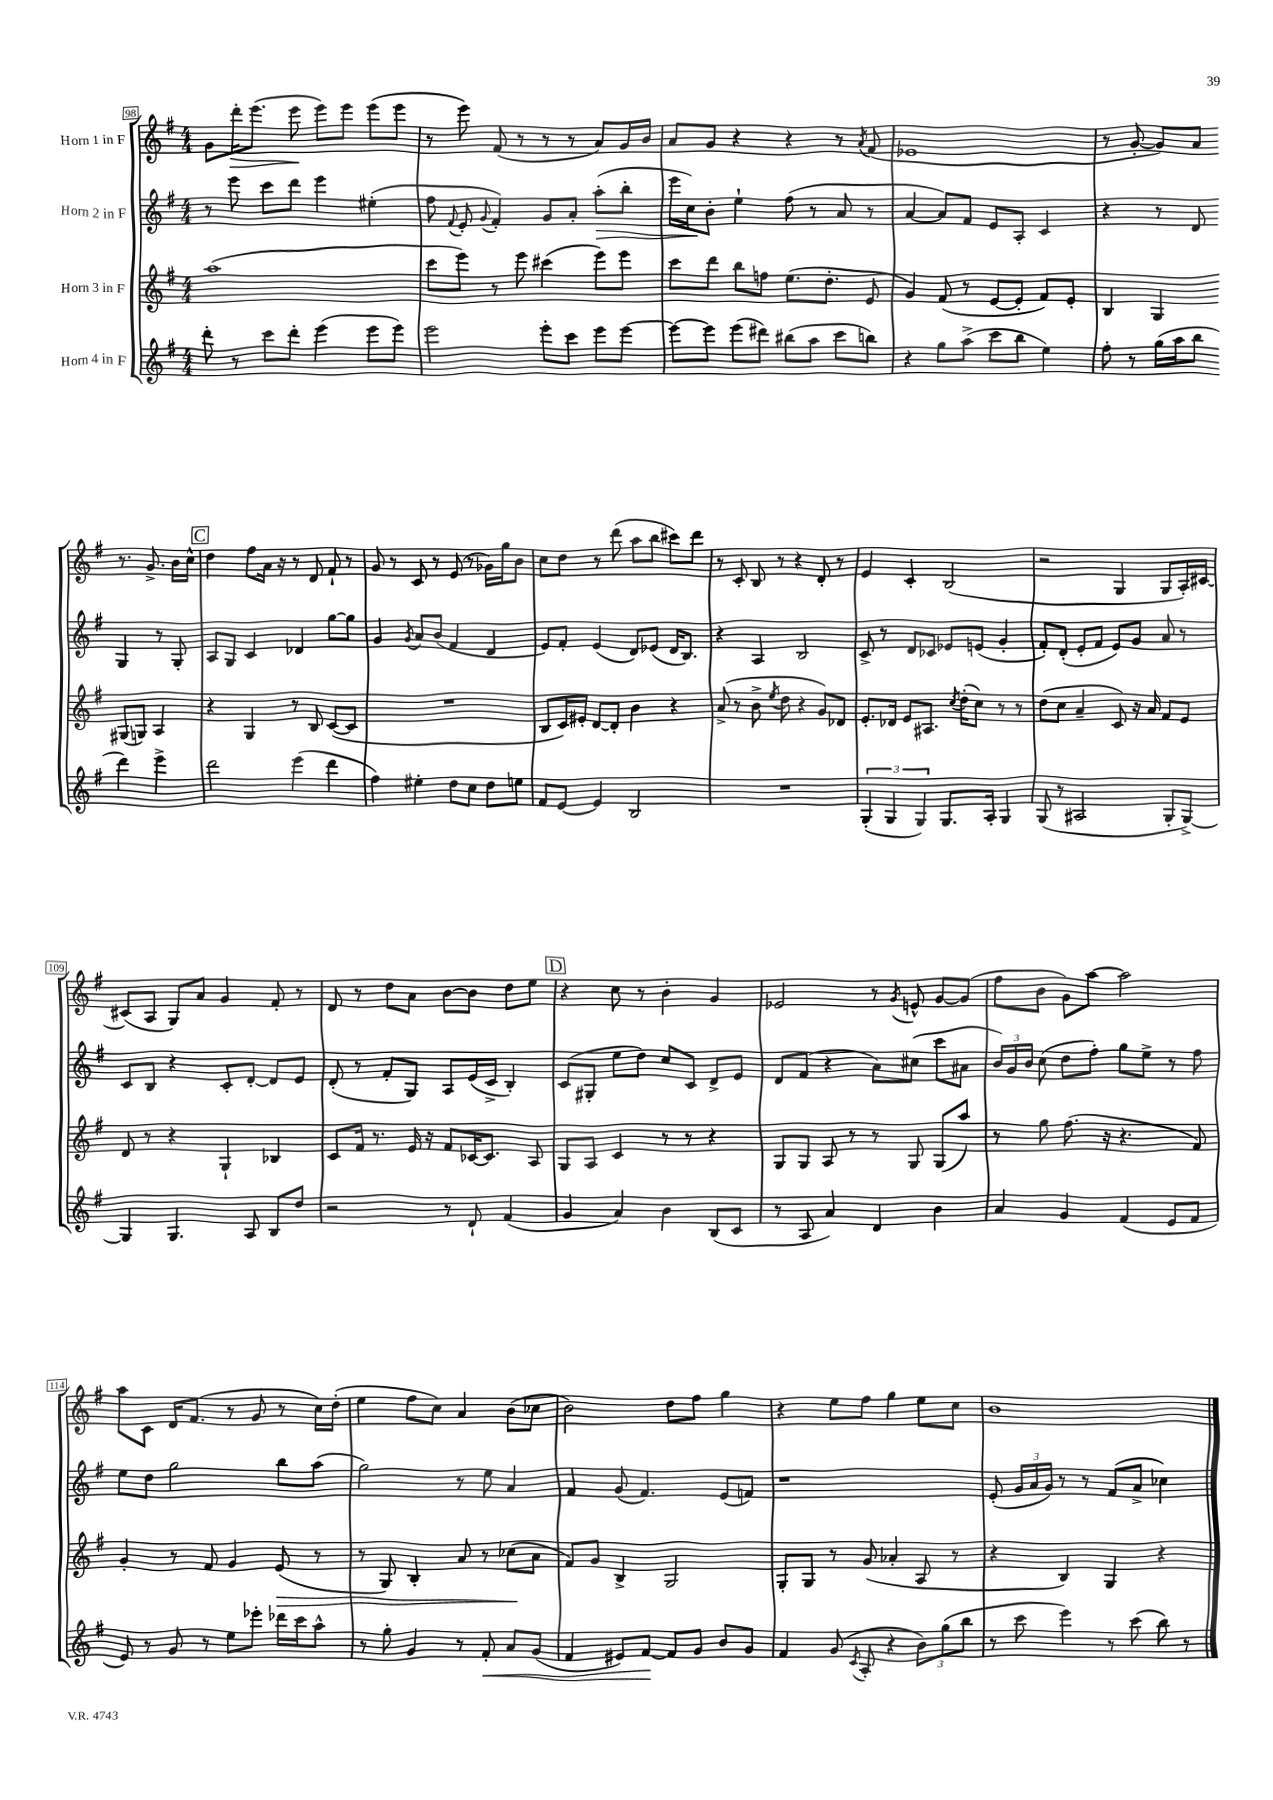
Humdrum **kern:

**kern	**kern	**kern	**kern
*staff4	*staff3	*staff2	*staff1
*clefG2	*clefG2	*clefG2	*clefG2
*k[f#]	*k[f#]	*k[f#]	*k[f#]
*M4/4	*M4/4	*M4/4	*M4/4
8ddd'	(1aa	8r	8g
8r	.	8eee	16ddd'
.	.	.	(8.eee
8ccc	.	8ccc	.
8ddd'	.	8ddd	8eee
(4eee	.	4eee	8eee)
.	.	.	8eee
8eee	.	(4ee#'	(8eee
8eee)	.	.	8eee
=	=	=	=
2eee	8ccc	8ff#	8r
.	.	8qqf#	.
.	8eee)	8e'	8eee)
.	.	8qqg	.
.	8r	4f#')	(8f#
.	8eee	.	8r
8eee'	(4ccc#	8g	8r
8ccc	.	8a'	8r
8eee	8eee)	(8aa'	8a)
[8eee	8eee	8bb'	16g
.	.	.	16b
=	=	=	=
8eee_	8ccc	16eee	8a
.	.	16cc)	.
8eee]	8ddd	8b'	8g
(8eee	8bb	4ee`	4r
8ddd#)	8ff	.	.
(8bb#	(8.ee	(8ff#	4r
8aa	.	8r	.
.	8.dd'	.	.
8ccc	.	8a	8r
.	.	.	8qa
8bb)	8e	8r	(8f#
=	=	=	=
4r	4g)	[4a	1e-
8gg	(8f#	8a])	.
(8aa^	8r	8f#	.
8ccc	[8e	8e	.
8bb	8e']	8A'	.
4ee)	8f#)	4c	.
.	8e'	.	.
=	=	=	=
8ff#'	4B	4r	8r
8r	.	.	[8g'
(16gg	4G	8r	8g])
16aa	.	.	.
8bb	.	8d	8a
4ddd)	(8G#	4G	8.r
.	8G)	.	.
.	.	.	8.g^
4eee^	4A	8r	.
.	.	8G'	16b
.	.	.	16cc^^
=	=	=	=
2ddd	4r	8A	4dd
.	.	8G	.
.	4G	4c	8ff#
.	.	.	16a
.	.	.	16r
(4eee	8r	4d-	8r
.	8B	.	8d
4ddd	([8c	[8gg	8f#`
.	8c]	8gg]	8r
=	=	=	=
4ff#)	1r	4g	8g
.	.	.	8r
.	.	8qg	.
4ee#'	.	8a	8c
.	.	(8b	8r
8dd	.	4f#	(8e
8cc	.	.	8r
8dd	.	4d	16g-)
.	.	.	16gg
8ee	.	.	8b
=	=	=	=
8f#	8B	8e)	8cc
[8e	16c)	8f#'	8dd
.	16e#'	.	.
4e]	[8d	(4e	8r
.	8d']	.	(8ddd
2B	4b	8d)	8aa
.	.	(8e-	8bb
.	4r	16d	8ccc#)
.	.	8.B)	.
.	.	.	8ddd
=	=	=	=
1r	(8a^	4r	8r
.	8r	.	8c'
.	8b^	4A	8B
.	8qee	.	.
.	8dd	.	8r
.	4r	2B	4r
.	8g)	.	8d'
.	8d-	.	8r
=	=	=	=
(6G'	8.e'	8c^	4e
.	.	8r	.
6G	.	.	.
.	16d-	.	.
.	8e	8d	4c'
6G)	.	.	.
.	8.A#	8c-	.
8.G	.	8e-	(2B
.	8qcc	.	.
.	(16dd'	.	.
.	8cc)	(8e	.
16A'	.	.	.
4G	8r	4g'	.
.	8r	.	.
=	=	=	=
(8G	(8dd	8f#')	2r
8r	8cc	(8d'	.
2A#	4a~	8e'	.
.	.	8f#	.
.	8c)	8e)	4G
.	16r	8g	.
.	16a	.	.
8G'	8f#	8a	8G
[8G^)	8e	8r	16A')
.	.	.	[16c#
=	=	=	=
4G]	8d	8c	(8c#]
.	8r	8B	8A
4.G	4r	4r	8G)
.	.	.	8a
.	4G`	8c'	4g
8A	.	[8d'	.
8B	4B-	8d]	8f#'
8dd	.	8e	8r
=	=	=	=
2r	8c	(8d'	8d
.	16f#	8r	8r
.	8.r	.	.
.	.	8f#'	8dd
.	16e	8G)	8a
.	16r	.	.
8r	8f#	8A	[8b
8d`	[16c-	(16e	8b]
.	8.c-]	16c^	.
(4f#	.	4B')	8dd
.	8A	.	8ee
=	=	=	=
4g	8G	(8c	4r
.	8A	8G#'	.
4a)	4c	8ee	8cc
.	.	8dd)	8r
4b	8r	8cc	4b'
.	8r	8c	.
(8B	4r	8d^	4g
8c	.	8e	.
=	=	=	=
8r	8G	8d	2e-
8A	8G	(8f#	.
4a)	8A	4r	.
.	8r	.	.
4d	8r	8a)	8r
.	.	.	8qg
.	8G	(8cc#	8e^^
4b	(8G	8ccc	[8g
.	8aa)	8a#	(8g]
=	=	=	=
4a	8r	24b)	8ff#
.	.	24g	.
.	.	24b	.
.	8gg	(8cc	8b
4g	(8.ff#	8dd	8g)
.	.	8ff#')	[8aa
.	16r	.	.
(4f#	4.r	8gg	2aa]
.	.	8ee^	.
8e	.	8r	.
8f#	8f#)	8ff#	.
=	=	=	=
8e)	4g'	8ee	8aa
8r	.	8dd	8c
8g	8r	2gg	16d
.	.	.	(8.f#
8r	8f#	.	.
8ee	4g	.	8r
8eee-'	.	.	8g
16ddd-	(8e	8bb	8r
16ccc	.	.	.
8aa^^	8r	(8aa	16cc)
.	.	.	(16dd'
=	=	=	=
8r	8r	2gg)	4ee
8gg'	8G)	.	.
4g	4B'	.	8ff#
.	.	.	8cc)
8r	8a	8r	4a
8f#'	8r	8ee	.
8a	(8cc-	4a	(8b
(8g	8a	.	8cc-
=	=	=	=
4f#	8f#)	4f#	2b)
.	8g	.	.
8e#)	4B^	(8g	.
[8f#	.	4.f#)	.
8f#]	2G	.	8dd
8g	.	.	8ff#
8b	.	(8e	4gg
8g	.	8f)	.
=	=	=	=
4f#	8G'	1r	4r
.	8G	.	.
(8g	8r	.	8ee
8qc	.	.	.
8A'	(8g	.	8ff#
4r	4a-'	.	4gg
12b)	8A	.	8ee
(12gg	.	.	.
.	8r	.	8cc
12bb	.	.	.
=	=	=	=
8r	4r	(8e'	1b
8ccc	.	24g	.
.	.	24a	.
.	.	24g)	.
4eee)	4B)	8r	.
.	.	8r	.
8r	4G	(8f#	.
(8ccc	.	8a^	.
8bb)	4r	4cc-)	.
8r	.	.	.
==	==	==	==
*-	*-	*-	*-
